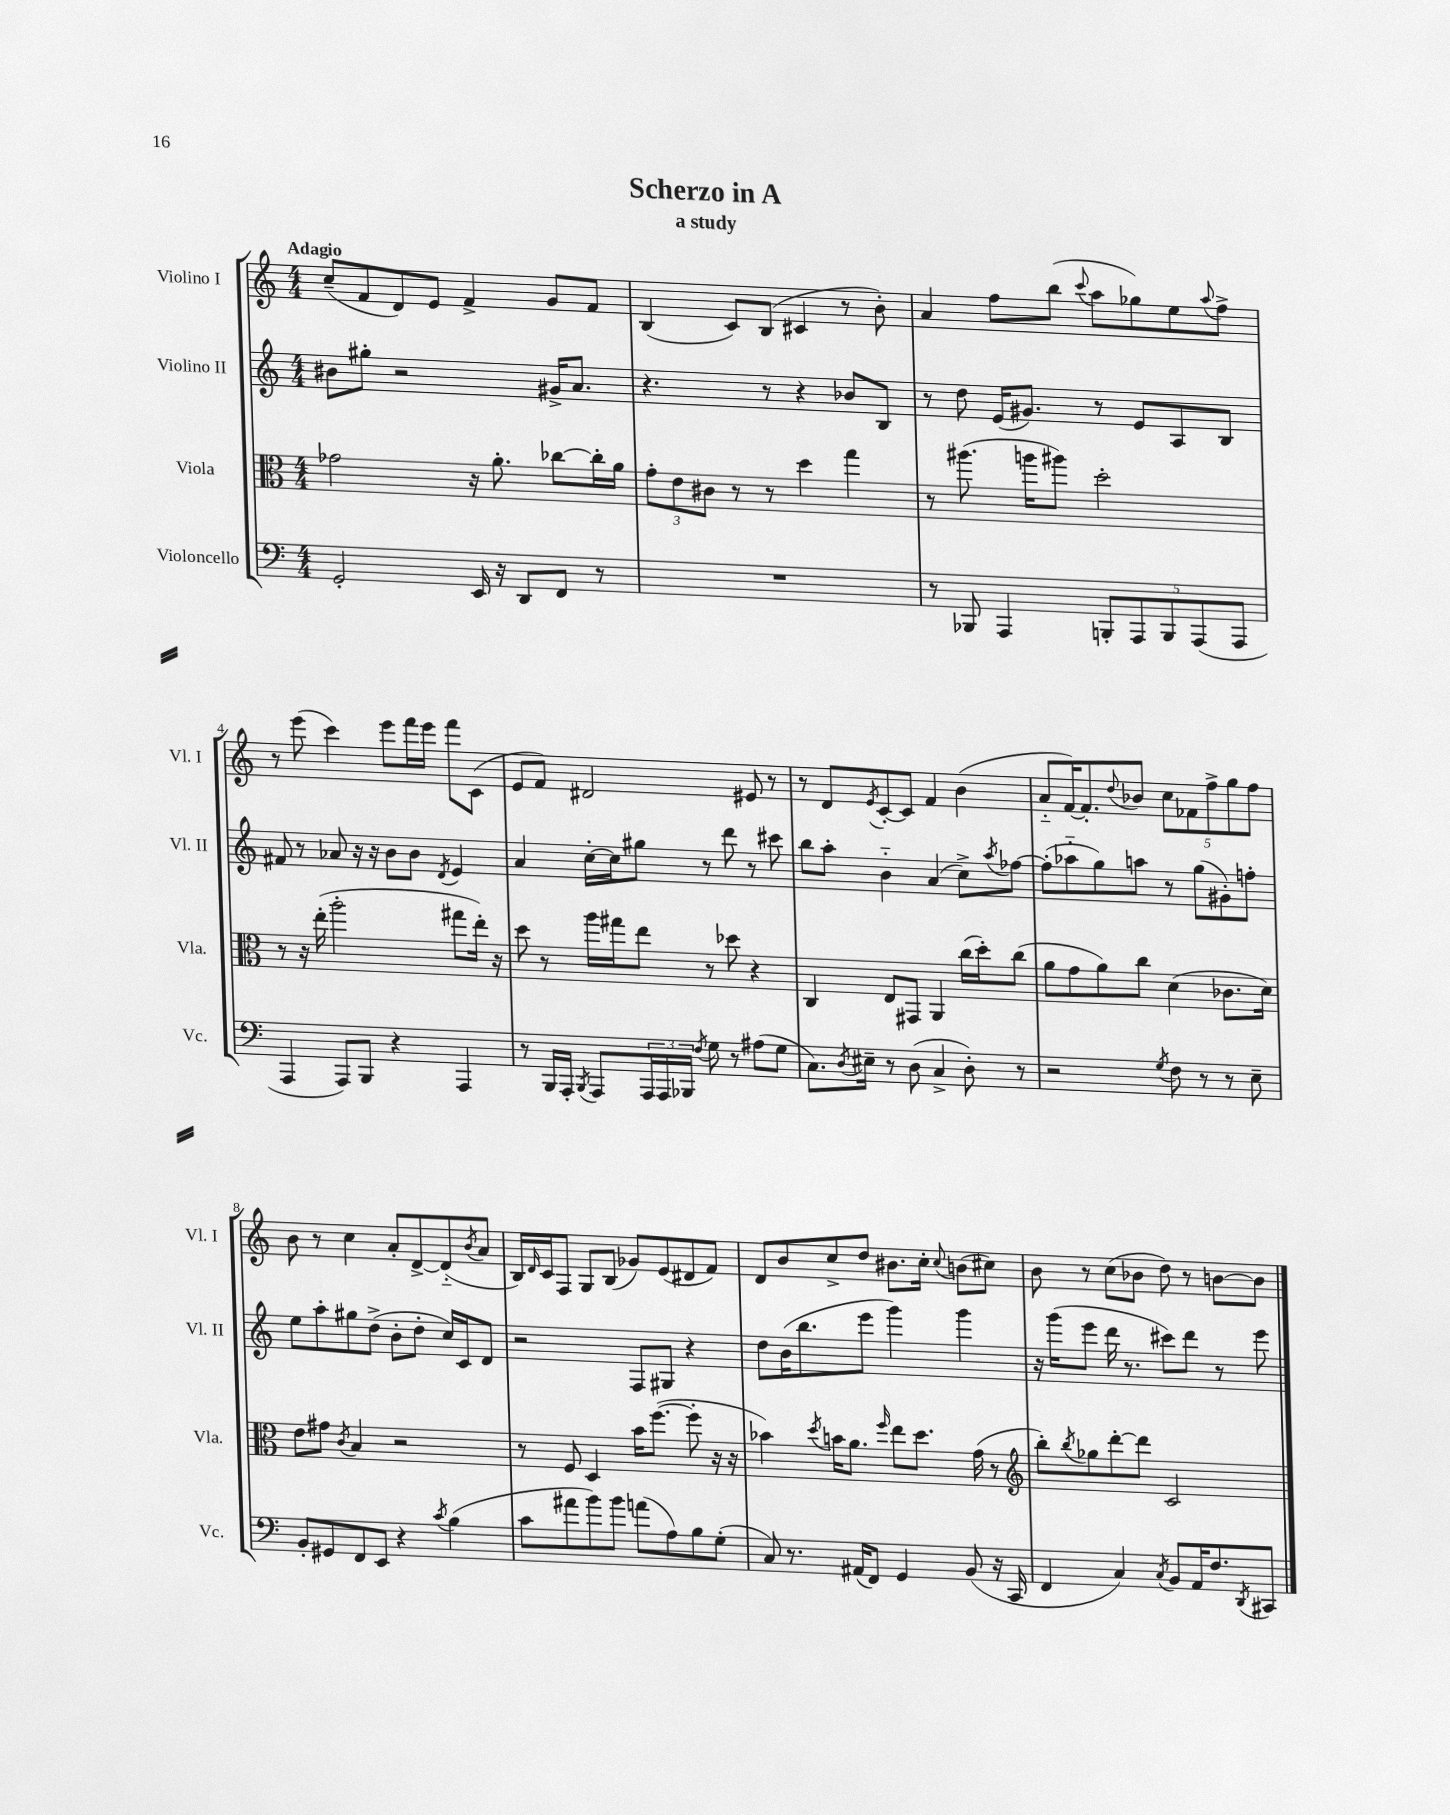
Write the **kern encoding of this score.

**kern	**kern	**kern	**kern
*part4	*part3	*part2	*part1
*staff4	*staff3	*staff2	*staff1
*I"Violoncello	*I"Viola	*I"Violino II	*I"Violino I
*I'Vc.	*I'Vla.	*I'Vl. II	*I'Vl. I
*clefF4	*clefC3	*clefG2	*clefG2
*k[]	*k[]	*k[]	*k[]
*M4/4	*M4/4	*M4/4	*M4/4
=1	=1	=1	=1
!	!	!	!LO:TX:a:B:t=Adagio
2GG'/	2g-X\	8b#X\L	(8cc~/L
.	.	8gg#X'\J	8f/
.	.	2r	8d/)
.	.	.	8e/J
16EE/	16r	.	4f^/
16r	8.a'\	.	.
8DD/L	.	.	.
8FF/J	[8cc-X\L	16g#X^/KL	8g/L
.	.	8.a/J	.
8r	16cc-'\L]	.	8f/J
.	16a\JJ	.	.
=2	=2	=2	=2
1r	12g'\L	4.r	(4B/
.	12e\	.	.
.	12c#X\J	.	.
.	8r	.	8c/L)
.	8r	8r	(8B/J
.	4dd\	4r	4c#X/
.	4gg\	8b-X/L	8r
.	.	8B/J	8b'\)
=3	=3	=3	=3
8r	8r	8r	4a/
8BBB-X/	(8.aa#X\	8dd\	.
4AAA/	.	(16e/KL	8ff\L
.	16aan\KL	8.g#X/J)	.
.	8aa#X\J)	.	(8bb\J
.	.	.	8qqccc/
10BBBn'/L	2dd'\	8r	8aa\L
10AAA/	.	.	.
.	.	8e/L	8gg-X\)
10BBB/	.	.	.
.	.	8A/	8ee\
(10AAA/	.	.	.
.	.	.	8qqaa/
.	.	8B/J	8ff^\J
10AAA/J	.	.	.
!!LO:LB:g=z
=4	=4	=4	=4
4AAA/	8r	8f#X/	8r
.	16r	8r	(8eee\
.	(16ee'\	.	.
8AAA/L)	2aa'\	8a-X/	4ccc\)
8BBB/J	.	16r	.
.	.	16r	.
4r	.	8b\L	8eee\L
.	.	8b\J	16fff\L
.	.	.	16eee\JJ
.	.	8qd/	.
4AAA/	8gg#X\L	4e/	8fff\L
.	16ee'\Jk)	.	(8c\J
.	16r	.	.
=5	=5	=5	=5
8r	8dd\	4a/	8e/L
16BBB/LL	8r	.	8f/J)
16AAA'/JJ	.	.	.
8qBBB/	.	.	.
8AAA/L	16aa\LL	[16cc'\LL	2d#X/
.	16gg#X\J	16cc\J]	.
24AAA/L	8ee\J	8gg#X\J	.
24AAA/	.	.	.
24BBB-X/JJ	.	.	.
8qF/	.	.	.
8G\	8r	8r	.
8r	8dd-X\	8ddd\	.
(8A#X\L	4r	8r	8e#X/
8G\J	.	8ccc#X\	8r
=6	=6	=6	=6
8.C\L)	4C/	8bb\L	8r
.	.	8aa'\J	8d/L
8qD/	.	.	.
16E#X~\Jk	.	.	.
.	.	.	8qe/
8r	8E/L	4b\	[8c'/
(8D\	8GG#X/J	.	8c/J]
4C^/	4AA/	(4a/	4f/
8D'\)	(16cc\LL	8cc^\L)	(4b\
.	16dd'\J)	.	.
.	.	8qaa/	.
8r	(8cc\J	[8ff-X\J	.
=7	=7	=7	=7
2r	8a\L	(8ff-'\L]	8a/L
.	8g\	8aa-X\	[16f/K)
.	.	.	8.f'/]
.	8a\)	8gg\)	.
.	.	.	8qqdd/
.	8cc\J	8aan\J	8b-X/J
8qG/	.	.	.
8F\	(4d\	8r	10cc\L
.	.	.	10f-X\
8r	.	(8gg\L	.
.	.	.	10ff^\
8r	8.c-X\L	8g#X'\)	.
.	.	.	10gg\
8E~\	.	8ffn'\J	.
.	.	.	10ff\J
.	16d\Jk)	.	.
!!LO:LB:g=z
=8	=8	=8	=8
8BB'/L	8e\L	8ee\L	8b\
8GG#X/	8g#X\J	8aa'\	8r
.	8qc/	.	.
8FF/	4B/	8gg#X\	4cc\
8EE/J	.	(8dd^\J	.
4r	2r	8b'\L	8a'/L
.	.	8dd'\J	[8d^/
8qc/	.	.	.
(4B\	.	16cc/LL)	(8d/]
.	.	16c/J	.
.	.	.	8qb/
.	.	8d/J	8a/J
=9	=9	=9	=9
8c\L	8r	2r	16B/LL)
.	.	.	16qqd/
.	.	.	16c/J
8a#X\	8F/	.	8F/J
8b\)	4D/	.	8G/L
8b\J	.	.	(8B/J
(8an\L	16b\KL	8F/L	8g-X/L)
.	([8.ff\J	.	.
8A\)	.	8G#X/J	(8e/
8B\	8ff'\]	4r	8d#X/
(8G'\J	16r	.	8f/J)
.	16r	.	.
=10	=10	=10	=10
8C/)	4b-X\)	8dd\L	8d/L
8.r	.	(16b\K	8b/
.	.	8.bb\	.
.	8qdd/	.	.
.	16bn\KL	.	8cc^/
(16AA#X/KL	8.a\J	.	.
8FF/J)	.	8eee\J	8dd/J
.	16qqff/	.	.
4GG/	8ee\L	4ggg\)	8.b#X\L
.	8.dd\J	.	.
.	.	.	16cc'\Jk
.	.	.	8qqcc/
(8BB/	.	4ggg\	(8bn\L
.	(16g\	.	.
16r	8r	.	8cc#X\J)
16CC/	.	.	.
=11	=11	=11	=11
*	*clefG2	*	*
4FF/	8bb'\L)	16r	8b\
.	.	(16ggg\KL	.
.	8qbb/	.	.
.	8gg-X\	8eee\J	8r
4C/)	[8ddd'\	16ddd\	(8cc\L
.	.	8.r	.
.	8ddd\J]	.	8b-X\J
8qC/	.	.	.
8BB/L	2c/	8ccc#X\L)	8dd\)
16AA/K	.	8ddd\J	8r
8.F/	.	.	.
.	.	8r	[8bn\L
8qDD/	.	.	.
8CC#X/J	.	8eee\	8b\J]
==	==	==	==
*-	*-	*-	*-
